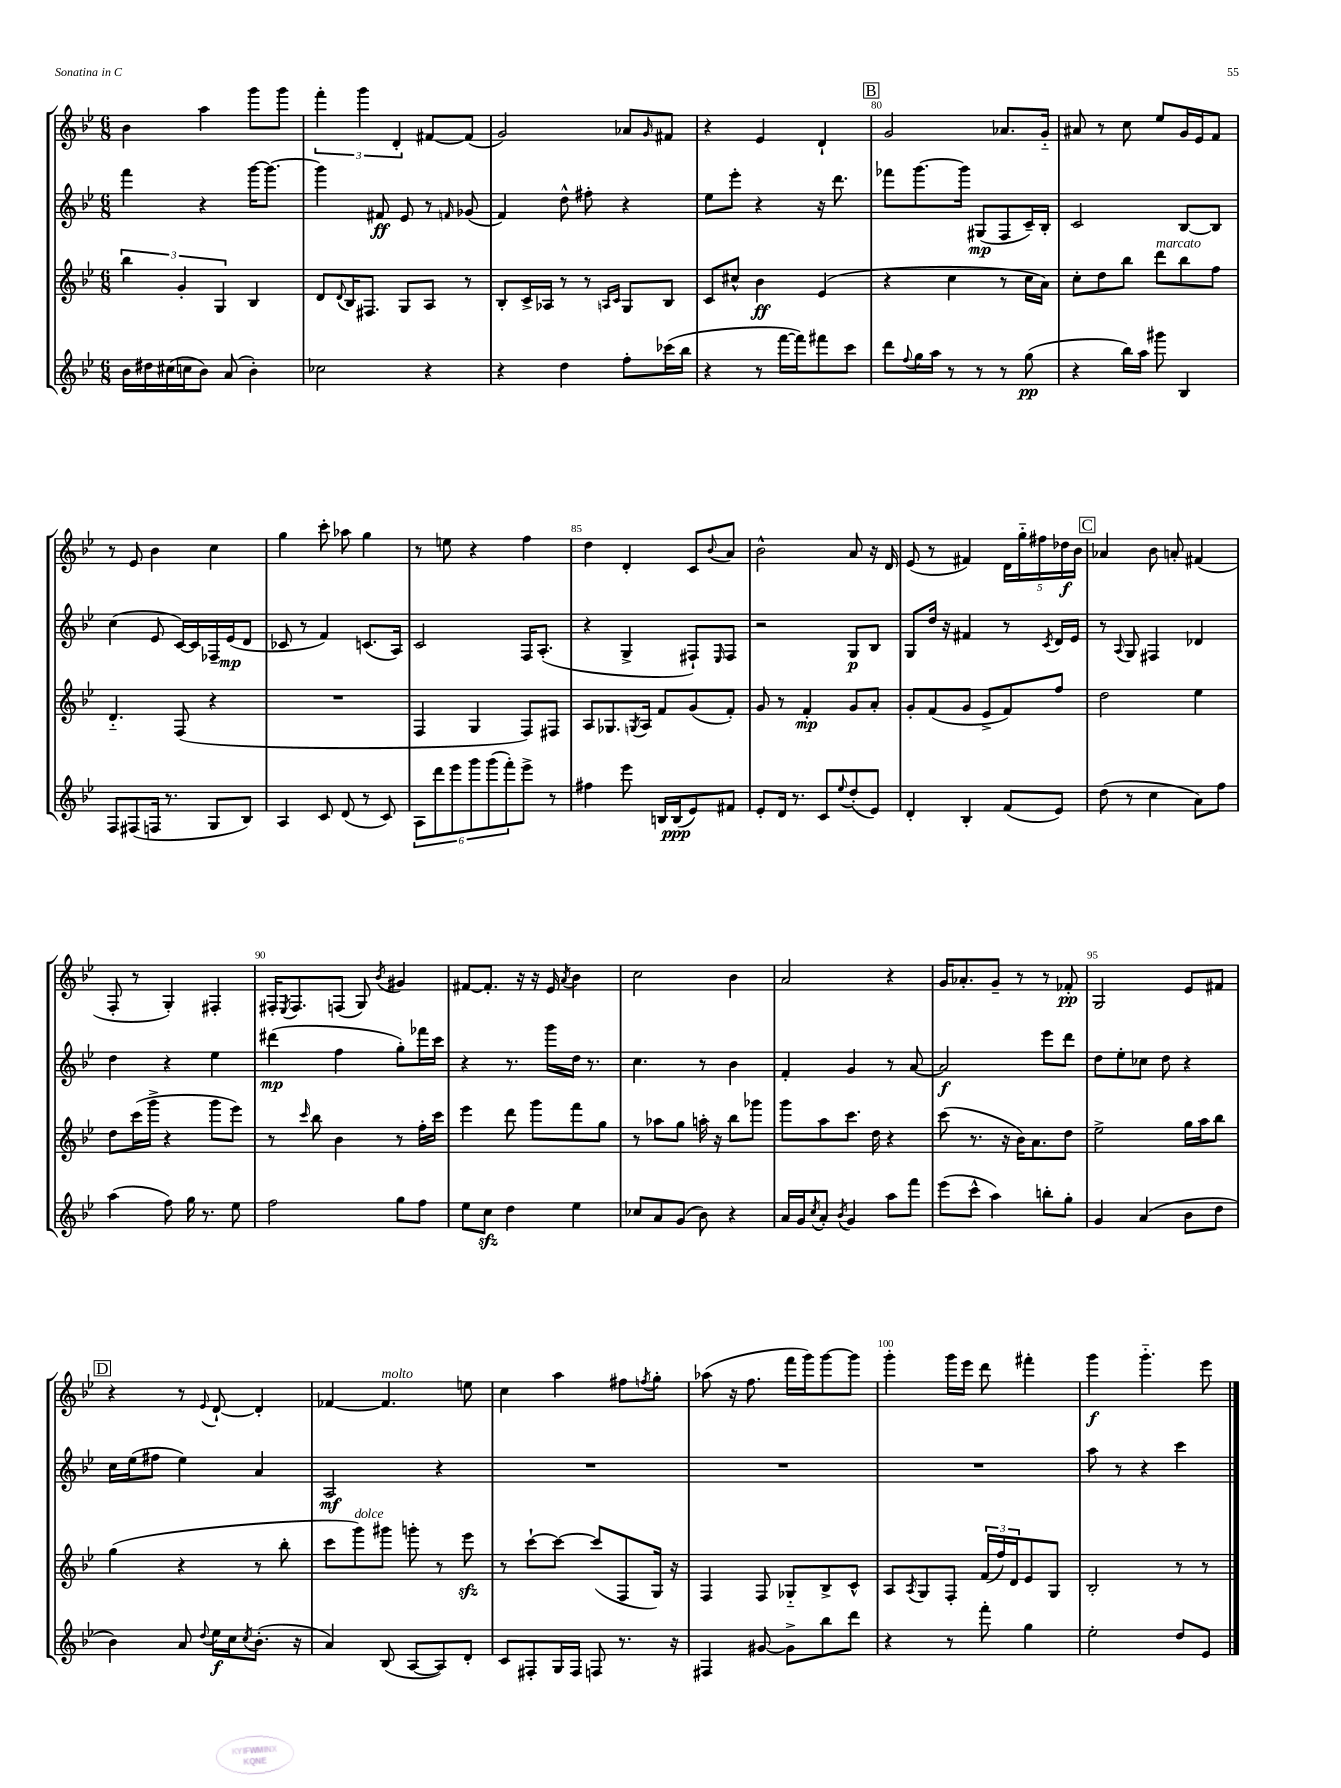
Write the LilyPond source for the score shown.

<<
\new StaffGroup <<
\new Staff = "s0" {
    \clef treble \key bes \major \numericTimeSignature \time 6/8
    bes'4 a''4 g'''8 g'''8 |
    \tuplet 3/2 { f'''4-. g'''4 d'4-. } fis'8~ fis'8( |
    g'2) aes'8 \grace { g'16 } fis'8 |
    r4 ees'4 d'4-! |
    \mark \markup { \box "B" } g'2 aes'8. g'16-_ |
    ais'8 r8 c''8 ees''8 g'16 ees'16 f'8 |
    r8 ees'8 bes'4 c''4 |
    g''4 c'''8-. aes''8 g''4 |
    r8 e''8 r4 f''4 |
    d''4 d'4-. c'8 \appoggiatura { bes'8 } a'8 |
    bes'2-^ a'8 r16 d'16 |
    ees'8( r8 fis'4) \tuplet 5/4 { d'16 g''16-_ fis''16 des''16\f bes'16 } |
    \mark \markup { \box "C" } aes'4 bes'8 a'8-. fis'4( |
    f8-. r8 g4-.) fis4-. |
    fis16-. \acciaccatura { ees8 } fis8. f8( g8) \acciaccatura { bes'8 } gis'4 |
    fis'8~ fis'8.-. r16 r16 ees'16 \acciaccatura { a'8 } bes'4 |
    c''2 bes'4 |
    a'2 r4 |
    g'16 aes'8.-. g'8-- r8 r8 fes'8-.\pp |
    g2 ees'8 fis'8 |
    \mark \markup { \box "D" } r4 r8 \appoggiatura { ees'8 } d'8~-! d'4-. |
    fes'4~ fes'4.^\markup { \italic "molto" } e''8 |
    c''4 a''4 fis''8 \acciaccatura { f''8 } g''8-. |
    aes''8( r16 f''8. f'''16 g'''16) g'''8~ g'''8 |
    g'''4-. g'''16 ees'''16 d'''8 fis'''4-. |
    g'''4\f g'''4.-_ ees'''8 \bar "|." |
}
\new Staff = "s1" {
    \clef treble \key bes \major \numericTimeSignature \time 6/8
    f'''4 r4 g'''16~ g'''8.~ |
    g'''4 fis'8\ff ees'8 r8 \grace { f'16 } ges'8( |
    f'4) d''8-^ fis''8-. r4 |
    ees''8 ees'''8-. r4 r16 d'''8. |
    \mark \markup { \box "B" } fes'''8 g'''8.~ g'''16 gis8\mp( f8 c'16--) bes16-. |
    c'2 bes8~ bes8 |
    c''4( ees'8 c'16~) c'16 fes16-- ees'16\mp( d'8 |
    ces'8 r8 f'4) c'8.( a16) |
    c'2 f16 a8.-.( |
    r4 g4-> fis8-!) \grace { ees16 } fis8 |
    r2 g8\p bes8 |
    g8 d''16 r16 fis'4 r8 \acciaccatura { c'8 } d'16 ees'16 |
    \mark \markup { \box "C" } r8 \appoggiatura { a8 } g8 fis4 des'4 |
    d''4 r4 ees''4 |
    dis'''4\mp( f''4 g''8-.) fes'''16 c'''16 |
    r4 r8. g'''16 d''16 r8. |
    c''4. r8 bes'4 |
    f'4-. g'4 r8 a'8~ |
    a'2\f ees'''8 d'''8 |
    d''8 ees''8-. ces''8 d''8 r4 |
    \mark \markup { \box "D" } c''16 ees''16( fis''8 ees''4) a'4 |
    a2\mf r4 |
    R2. |
    R2. |
    R2. |
    a''8 r8 r4 c'''4 \bar "|." |
}
\new Staff = "s2" {
    \clef treble \key bes \major \numericTimeSignature \time 6/8
    \tuplet 3/2 { bes''4 g'4-. g4 } bes4 |
    d'8 \appoggiatura { d'8 } bes16 fis8. g8 a8 r8 |
    bes8-. c'16-> aes16 r8 r8 \grace { a16 c'16 } g8 bes8 |
    c'8 cis''8-^ bes'4\ff ees'4( |
    \mark \markup { \box "B" } r4 c''4 r8 c''16 a'16) |
    c''8-. d''8 bes''8 d'''8^\markup { \italic "marcato" } bes''8 f''8 |
    d'4.-_ f8( r4 |
    R2. |
    f4 g4 f8) fis8 |
    a8 ges8. \acciaccatura { g8 } a16 f'8 g'8( f'8-.) |
    g'8 r8 f'4-.\mp g'8 a'8-. |
    g'8-. f'8( g'8 ees'8-> f'8) f''8 |
    \mark \markup { \box "C" } d''2 ees''4 |
    d''8 c'''16( g'''16-> r4 g'''8 ees'''8) |
    r8 \grace { c'''16 } bes''8 bes'4 r8 f''16-. c'''16 |
    ees'''4 d'''8 g'''8 f'''8 g''8 |
    r8 aes''8 g''8 a''16-. r16 bes''8 ges'''8 |
    g'''8 a''8 c'''8. d''16 r4 |
    c'''8( r8. r16 bes'16) a'8. d''8 |
    ees''2-> g''16 a''16 bes''8 |
    \mark \markup { \box "D" } g''4( r4 r8 bes''8-. |
    c'''8 g'''8^\markup { \italic "dolce" }) gis'''8 g'''8-. r8 ees'''8\sfz |
    r8 c'''8~-! c'''8~ c'''8( f8 g16) r16 |
    f4 f8 ges8-_ bes8-> c'8-^ |
    a8 \acciaccatura { a8 } g8 f8-. \tuplet 3/2 { f'16( f''16) d'16 } ees'8 g8 |
    bes2-. r8 r8 \bar "|." |
}
\new Staff = "s3" {
    \clef treble \key bes \major \numericTimeSignature \time 6/8
    bes'16 dis''16 cis''16( c''16 bes'8) a'8( bes'4-.) |
    ces''2 r4 |
    r4 d''4 f''8-. ces'''16( bes''16 |
    r4 r8 f'''16~ f'''16) fis'''8 c'''8 |
    \mark \markup { \box "B" } d'''8 \appoggiatura { f''8 } g''16 a''16 r8 r8 r8 g''8\pp( |
    r4 bes''16) a''16 gis'''8 bes4 |
    f8 fis8( f16 r8. g8 bes8) |
    a4 c'8 d'8( r8 c'8) |
    \tuplet 6/4 { a8 d'''8 ees'''8 g'''8 g'''8( f'''8-.) } ees'''8-> r8 |
    fis''4 ees'''8 b16 b16\ppp( ees'8) fis'8 |
    ees'8-. d'16 r8. c'8 \appoggiatura { ees''8 } d''8-.( ees'8) |
    d'4-. bes4-. f'8( ees'8) |
    \mark \markup { \box "C" } d''8( r8 c''4 a'8) f''8 |
    a''4( f''8) g''16 r8. ees''8 |
    f''2 g''8 f''8 |
    ees''8 c''8\sfz d''4 ees''4 |
    ces''8 a'8 g'8( bes'8) r4 |
    a'16 g'16 \acciaccatura { c''8 } a'8-. \acciaccatura { bes'8 } g'4 a''8 f'''8 |
    ees'''8( c'''8-^ a''4) b''8-. g''8-. |
    g'4 a'4( bes'8 d''8 |
    \mark \markup { \box "D" } bes'4) a'8 \appoggiatura { d''8 } ees''16\f c''16 \acciaccatura { c''8 } bes'8.-.( r16 |
    a'4) bes8( a8~ a8) d'8-. |
    c'8 fis8-. g16 fis16 f8 r8. r16 |
    fis4 gis'8~ gis'8-> bes''8 d'''8 |
    r4 r8 f'''8-. g''4 |
    ees''2-. d''8 ees'8 \bar "|." |
}
>>
>>
\layout { \context { \Score currentBarNumber = #76 \override BarNumber.break-visibility = ##(#f #t #t) barNumberVisibility = #(every-nth-bar-number-visible 5) } }
